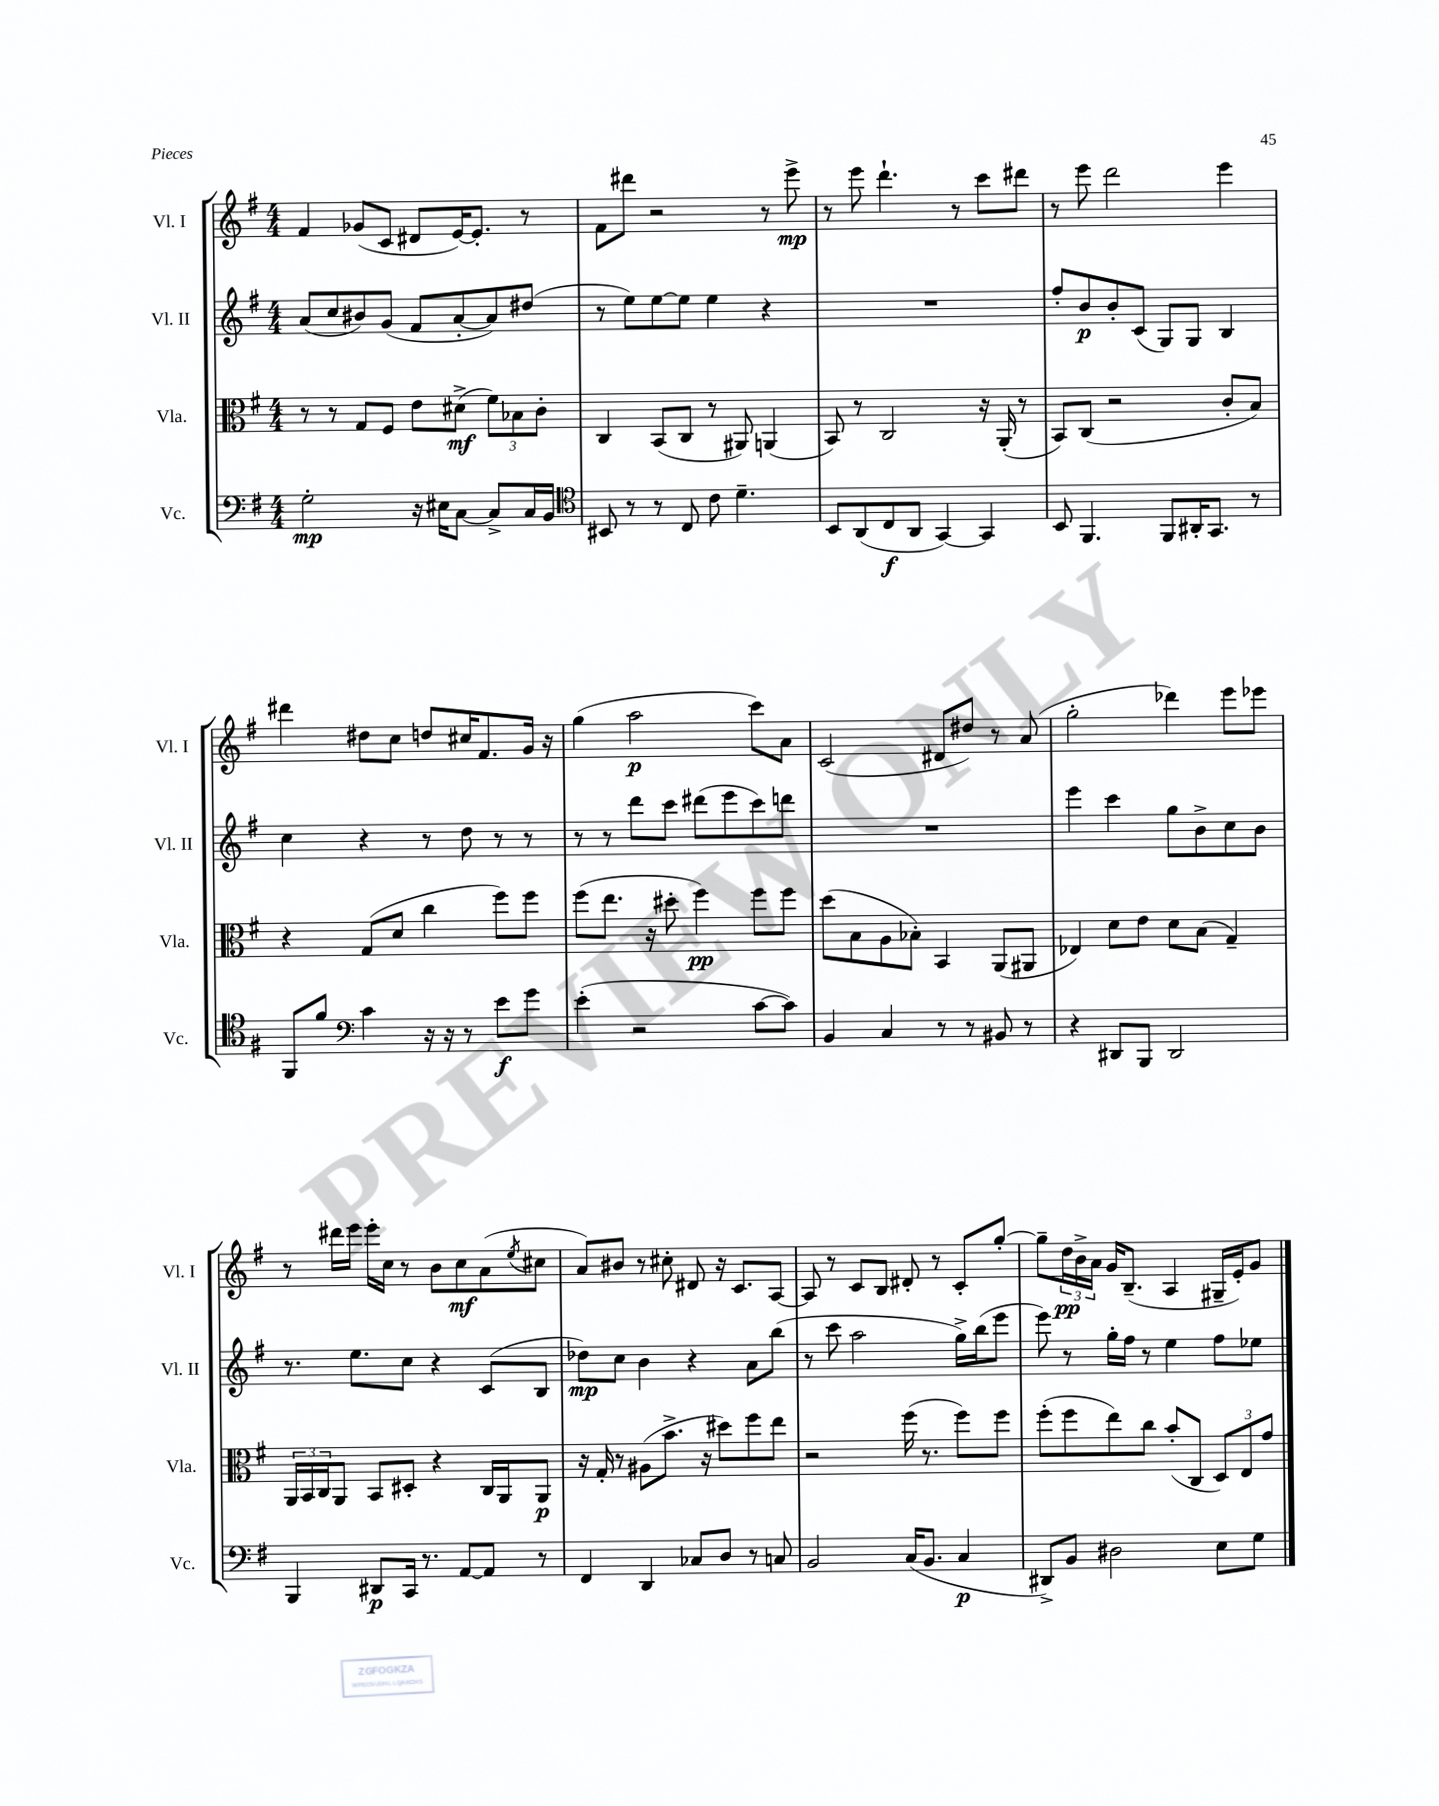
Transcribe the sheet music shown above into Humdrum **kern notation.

**kern	**kern	**kern	**kern
*staff4	*staff3	*staff2	*staff1
*clefF4	*clefC3	*clefG2	*clefG2
*k[f#]	*k[f#]	*k[f#]	*k[f#]
*M4/4	*M4/4	*M4/4	*M4/4
2G'	8r	(8a	4f#
.	8r	8cc	.
.	8G	8b#)	(8g-
.	8F#	(8g	8c
16r	8e	8f#	8d#
16E#	.	.	.
[8C	(8d#^	[8a'	[16e)
.	.	.	8.e']
8C^]	12f#)	8a])	.
.	12B-	.	.
16C	.	(8dd#	8r
.	12c'	.	.
16BB	.	.	.
=	=	=	=
*clefC4	*	*	*
8BB#	4C	8r	8f#
8r	.	8ee)	8ddd#
8r	(8BB	[8ee	2r
8C	8C	8ee]	.
8c	8r	4ee	.
4.d~	8AA#)	.	.
.	(4AA	4r	8r
.	.	.	8eee^
=	=	=	=
8BB	8BB)	1r	8r
(8AA	8r	.	8eee
8C	2C	.	4.ddd`
8AA	.	.	.
[4GG)	.	.	.
.	.	.	8r
4GG]	16r	.	8ccc
.	(16AA'	.	.
.	8r	.	8ddd#
=	=	=	=
8BB	8BB)	8ff#'	8r
4.FF#	(8C	8b	8eee
.	2r	8b'	2ddd
.	.	(8c	.
8FF#	.	8G)	.
16AA#'	.	8G	.
8.GG	.	.	.
.	8c'	4B	4eee
8r	8B)	.	.
=	=	=	=
8FF#	4r	4cc	4ddd#
8f#	.	.	.
*clefF4	*	*	*
4c	(8G	4r	8dd#
.	8d	.	8cc
16r	4cc	8r	8dd
16r	.	.	.
8r	.	8dd	16cc#
.	.	.	8.f#
8e	8ff#)	8r	.
8g	8ff#	8r	16g
.	.	.	16r
=	=	=	=
(4e'	(8ff#	8r	(4gg
.	8.ee	8r	.
2r	.	8ddd	2aa
.	16r	.	.
.	8dd#'	8ccc	.
.	4ff#)	(8ddd#	.
.	.	8eee	.
[8c	8ff#	8ccc)	8ccc)
8c])	8ff#	8ddd	8a
=	=	=	=
4BB	(8dd	1r	(2c
.	8B	.	.
4C	8A	.	.
.	8B-')	.	.
8r	4BB	.	8d#
8r	.	.	8dd#)
8BB#	(8AA	.	8r
8r	8AA#	.	(8a
=	=	=	=
4r	4E-)	4eee	2gg'
8DD#	8d	4ccc	.
8BBB	8e	.	.
2DD#	8d	8gg	4ddd-)
.	(8B	8b^	.
.	4G~)	8cc	8eee
.	.	8b	8eee-
=	=	=	=
4BBB	24AA	8.r	8r
.	24BB	.	.
.	24C	.	.
.	8AA	.	16ddd#
.	.	8.ee	16eee
8DD#	8BB	.	16eee'
.	.	.	16cc
16CC	8D#'	8cc	8r
8.r	.	.	.
.	4r	4r	8b
[8AA	.	.	8cc
8AA]	16C	(8c	(8a
.	16AA	.	.
.	.	.	8qee
8r	8AA	8B	8cc#
=	=	=	=
4FF#	16r	8dd-)	8a)
.	16G'	.	.
.	8r	8cc	8b#
4DD	(8A#	4b	8r
.	8.b^	.	8cc#'
8C-	.	4r	8d#
.	16r	.	.
8D	8dd#)	.	16r
.	.	.	8.c
8r	8ff#	8a	.
8C	8ee	(8bb	[8A
=	=	=	=
2BB	2r	8r	8A]
.	.	8ccc	8r
.	.	2aa	8c
.	.	.	8B
(16C	(16ff#	.	8d#'
8.BB	8.r	.	.
.	.	.	8r
4C	8ff#)	16gg^)	8c'
.	.	(16bb	.
.	8ff#	8eee	[8gg'
=	=	=	=
8DD#^)	(8ff#'	8eee)	8gg~]
8BB	8ff#	8r	24dd
.	.	.	24b^
.	.	.	24a
2D#	8ee)	16gg'	16g
.	.	16ff#	(8.B~
.	8cc	8r	.
.	(8b'	4ee	4A
.	8C	.	.
8E	12D)	8ff#	16G#~
.	.	.	16e')
.	12E	.	.
8G	.	8ee-	8g
.	12g	.	.
==	==	==	==
*-	*-	*-	*-
